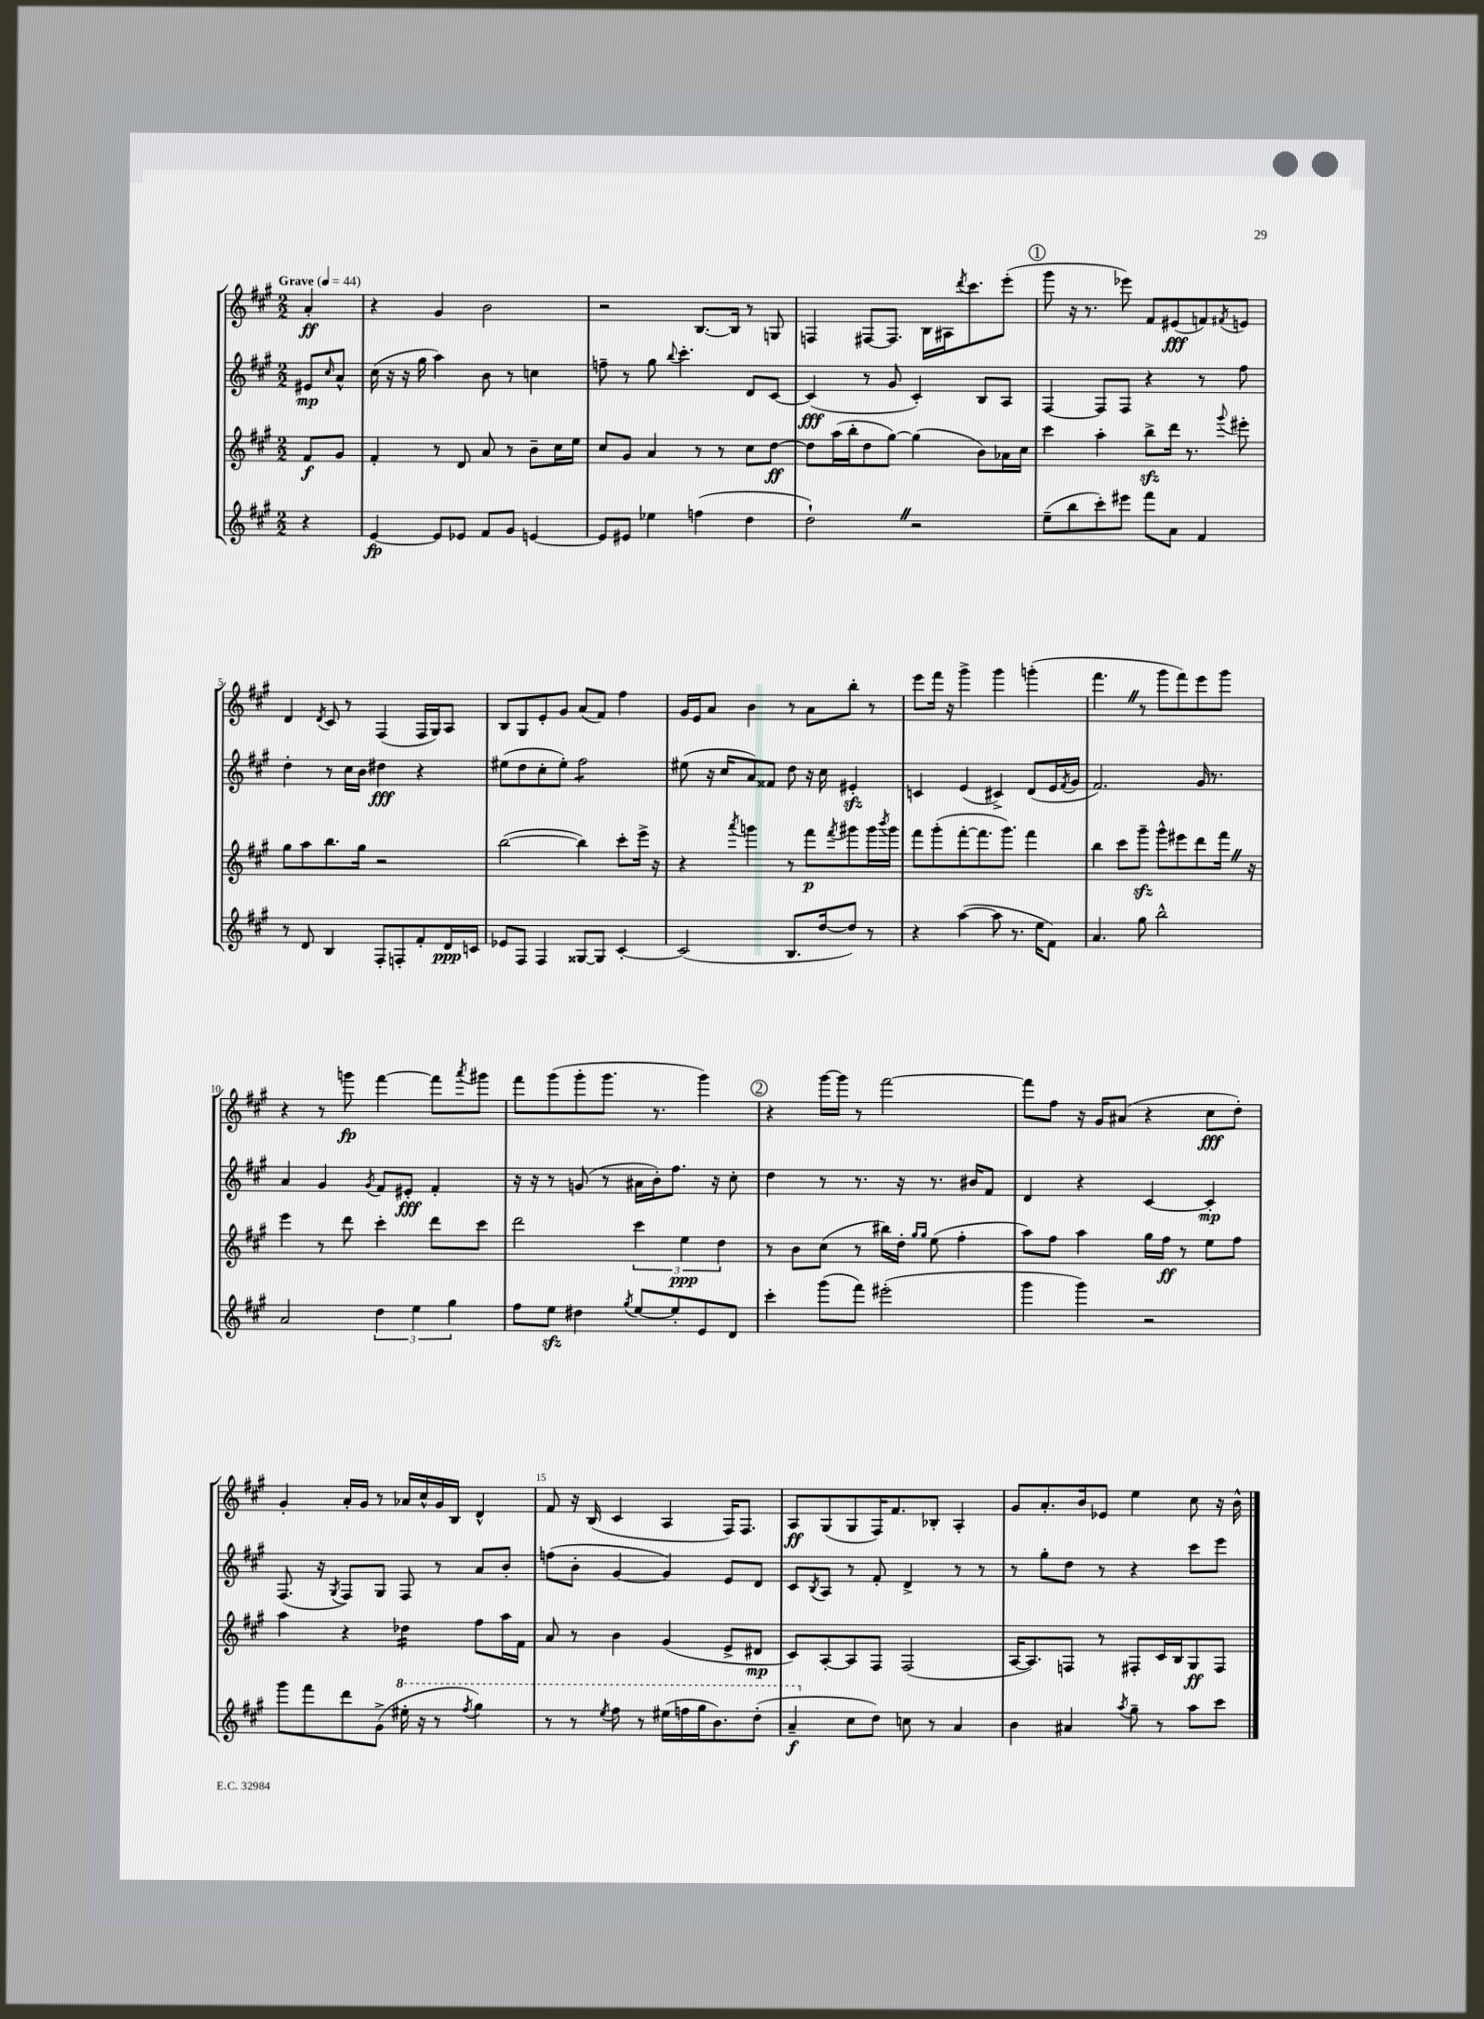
<<
\new StaffGroup <<
\new Staff = "s0" {
    \clef treble \key a \major \numericTimeSignature \time 2/2 \partial 4 \tempo "Grave" 4 = 44
    a'4-.\ff |
    r4 gis'4 b'2 |
    r2 b8.~ b16 r8 g8 |
    f4 fis8~ fis8. b16 ais16 \acciaccatura { d'''8 } cis'''8. e'''8-.( |
    \mark \markup { \circle "1" } gis'''8 r16 r8. ees'''8) fis'8 eis'8\fff( f'8) \acciaccatura { fis'8 } e'8 |
    d'4 \acciaccatura { d'8 } cis'8 r8 fis4( fis16 gis16) a8 |
    b8 gis8 e'8-. gis'8 a'8( fis'8) fis''4 |
    gis'16 e'16 a'8 b'4 r8 a'8 b''8-. r8 |
    e'''8 fis'''16 r16 gis'''4-> gis'''4 g'''4-.( |
    fis'''4. \once \override BreathingSign.text = \markup { \musicglyph "scripts.caesura.straight" } \breathe r8 gis'''8 fis'''8) e'''8 gis'''8 |
    r4 r8 g'''8\fp fis'''4~ fis'''8 \acciaccatura { a'''8 } gis'''8 |
    fis'''8 gis'''8( gis'''8-. gis'''8. r8. gis'''4) |
    \mark \markup { \circle "2" } r4 gis'''16~ gis'''16 r8 fis'''2~ |
    fis'''8 fis''8 r16 gis'16 ais'8( r4 cis''8\fff d''8-.) |
    gis'4-. a'16-. gis'16 r8 aes'16 cis''16-^ gis'16 b16 d'4-^ |
    fis'8 r16 b16( cis'4 a4 fis16) fis8. |
    a8\ff gis8( gis8 fis16) fis'8. bes8-. a4-. |
    gis'8 a'8.-. b'16 ees'8 e''4 cis''8 r16 b'16-^ \bar "|." |
}
\new Staff = "s1" {
    \clef treble \key a \major \numericTimeSignature \time 2/2 \partial 4
    eis'8\mp \grace { cis''16 } a'8-^ |
    cis''16( r16 r16 gis''16 a''4) b'8 r8 c''4 |
    f''8-- r8 gis''8 \appoggiatura { b''8 } cis'''4.-. d'8 cis'8~ |
    cis'4\fff( r8 gis'8 cis'4-.) b8 a8 |
    \mark \markup { \circle "1" } fis4~ fis8 fis8 r4 r8 fis''8 |
    d''4-. r8 cis''16 b'16 dis''4\fff r4 |
    eis''8( d''8 cis''8-. eis''8-.) fis''2:8 |
    eis''8( r16 cis''16 a'8) fisis'8 d''8 r16 cis''16 eis'4-.\sfz |
    c'4 e'4( cis'4->) d'8( e'16 \acciaccatura { fis'8 } gis'16 |
    fis'2.) gis'16 r8. |
    a'4 gis'4 \acciaccatura { gis'8 } fis'8 eis'8-.\fff fis'4-. |
    r16 r16 r8 g'8( r8 ais'16 b'16-.) fis''8. r16 cis''8-. |
    \mark \markup { \circle "2" } d''4 r8 r8. r16 r8. bis'16 fis'8 |
    d'4 r4 cis'4~ cis'4-.\mp |
    fis8.( r16 \acciaccatura { gis8 } fis8) gis8 fis8 r8 a'8 b'8-. |
    f''8( b'8-. gis'4~ gis'4) e'8 d'8 |
    cis'8 \acciaccatura { b8 } a8 r8 fis'8-. d'4-> r8 r8 |
    r8 gis''8-. d''8 r8 r4 cis'''8 e'''8 \bar "|." |
}
\new Staff = "s2" {
    \clef treble \key a \major \numericTimeSignature \time 2/2 \partial 4
    fis'8\f gis'8 |
    fis'4-. r8 d'8 a'8 r8 b'8-- cis''16 e''16 |
    cis''8 gis'8 a'4 r8 r8 cis''8 d''8~\ff |
    d''8 a''16( b''16-. d''8 gis''8~) gis''4( b'8) aes'16 cis''16 |
    \mark \markup { \circle "1" } cis'''4 a''4-. b''8->\sfz d'''16 r8. \appoggiatura { gis'''8 } eis'''8-. |
    gis''8 a''8 b''8. gis''16 r2 |
    b''2~( b''4) cis'''8-. e'''16-> r16 |
    r4 \acciaccatura { a'''8 } g'''4 r8 fis'''8\p \acciaccatura { fis'''8 } gis'''8 gis'''16 \acciaccatura { b'''8 } gis'''16 |
    fis'''8 gis'''8-.( fis'''8~-. fis'''8. gis'''8.) fis'''4 |
    b''4 cis'''8 gis'''8--\sfz gis'''8-^ eis'''8 d'''8 fis'''16 \once \override BreathingSign.text = \markup { \musicglyph "scripts.caesura.straight" } \breathe r16 |
    e'''4 r8 d'''8 cis'''4-. d'''8 cis'''8 |
    d'''2 \tuplet 3/2 { cis'''4 e''4\ppp d''4 } |
    \mark \markup { \circle "2" } r8 b'8 cis''8( r8 bis''16) d''16-. \grace { gis''16 gis''16 } e''8( fis''4-. |
    a''8) fis''8 a''4 gis''16 fis''16\ff r8 e''8 fis''8 |
    a''4 r4 des''4:16 fis''8 a''16 fis'16 |
    a'8 r8 b'4 gis'4( e'8-> dis'8\mp |
    cis'8) a8~-. a8 fis8 fis2( |
    a16~ a8.) f8 r8 fis8-. cis'16 b16 gis8\ff fis8 \bar "|." |
}
\new Staff = "s3" {
    \clef treble \key a \major \numericTimeSignature \time 2/2 \partial 4
    r4 |
    e'4~\fp e'8 ees'8 fis'8 gis'8 e'4~ |
    e'8 eis'8 ees''4 f''4( d''4 |
    d''2-!) \once \override BreathingSign.text = \markup { \musicglyph "scripts.caesura.straight" } \breathe r2 |
    \mark \markup { \circle "1" } e''8--( b''8 cis'''8-.) eis'''8 fis'''8 a'8 fis'4 |
    r8 d'8 b4 fis8-. f8-. fis'8-. d'16\ppp c'16 |
    ees'8 fis8 fis4 gisis8~ gisis8 cis'4~-. |
    cis'2( b8. d''16~ d''8) r8 |
    r4 a''4~( a''8 r8. e''16 fis'8) |
    a'4. gis''8 b''2-^ |
    a'2 \tuplet 3/2 { d''4 e''4 gis''4 } |
    fis''8 e''8\sfz dis''4 \acciaccatura { gis''8 } e''8~ e''8-. e'8 d'8 |
    \mark \markup { \circle "2" } cis'''4-. gis'''8( fis'''8) eis'''2-.( |
    gis'''4 gis'''4) r2 |
    gis'''8 fis'''8 d'''8 gis'8->( \ottava #1 eis'''16-. r16 r8 \acciaccatura { fis'''8 } gis'''4) |
    r8 r8 \acciaccatura { e'''8 } fis'''8 r8 eis'''16( f'''16 gis'''16 b''8.) d'''8-.( |
    a''4--\f \ottava #0 cis''8 d''8) c''8 r8 a'4 |
    b'4 ais'4 \acciaccatura { a''8 } gis''8-- r8 a''8 cis'''8 \bar "|." |
}
>>
>>
\layout { \context { \Score \override BarNumber.break-visibility = ##(#f #t #t) barNumberVisibility = #(every-nth-bar-number-visible 5) } }
